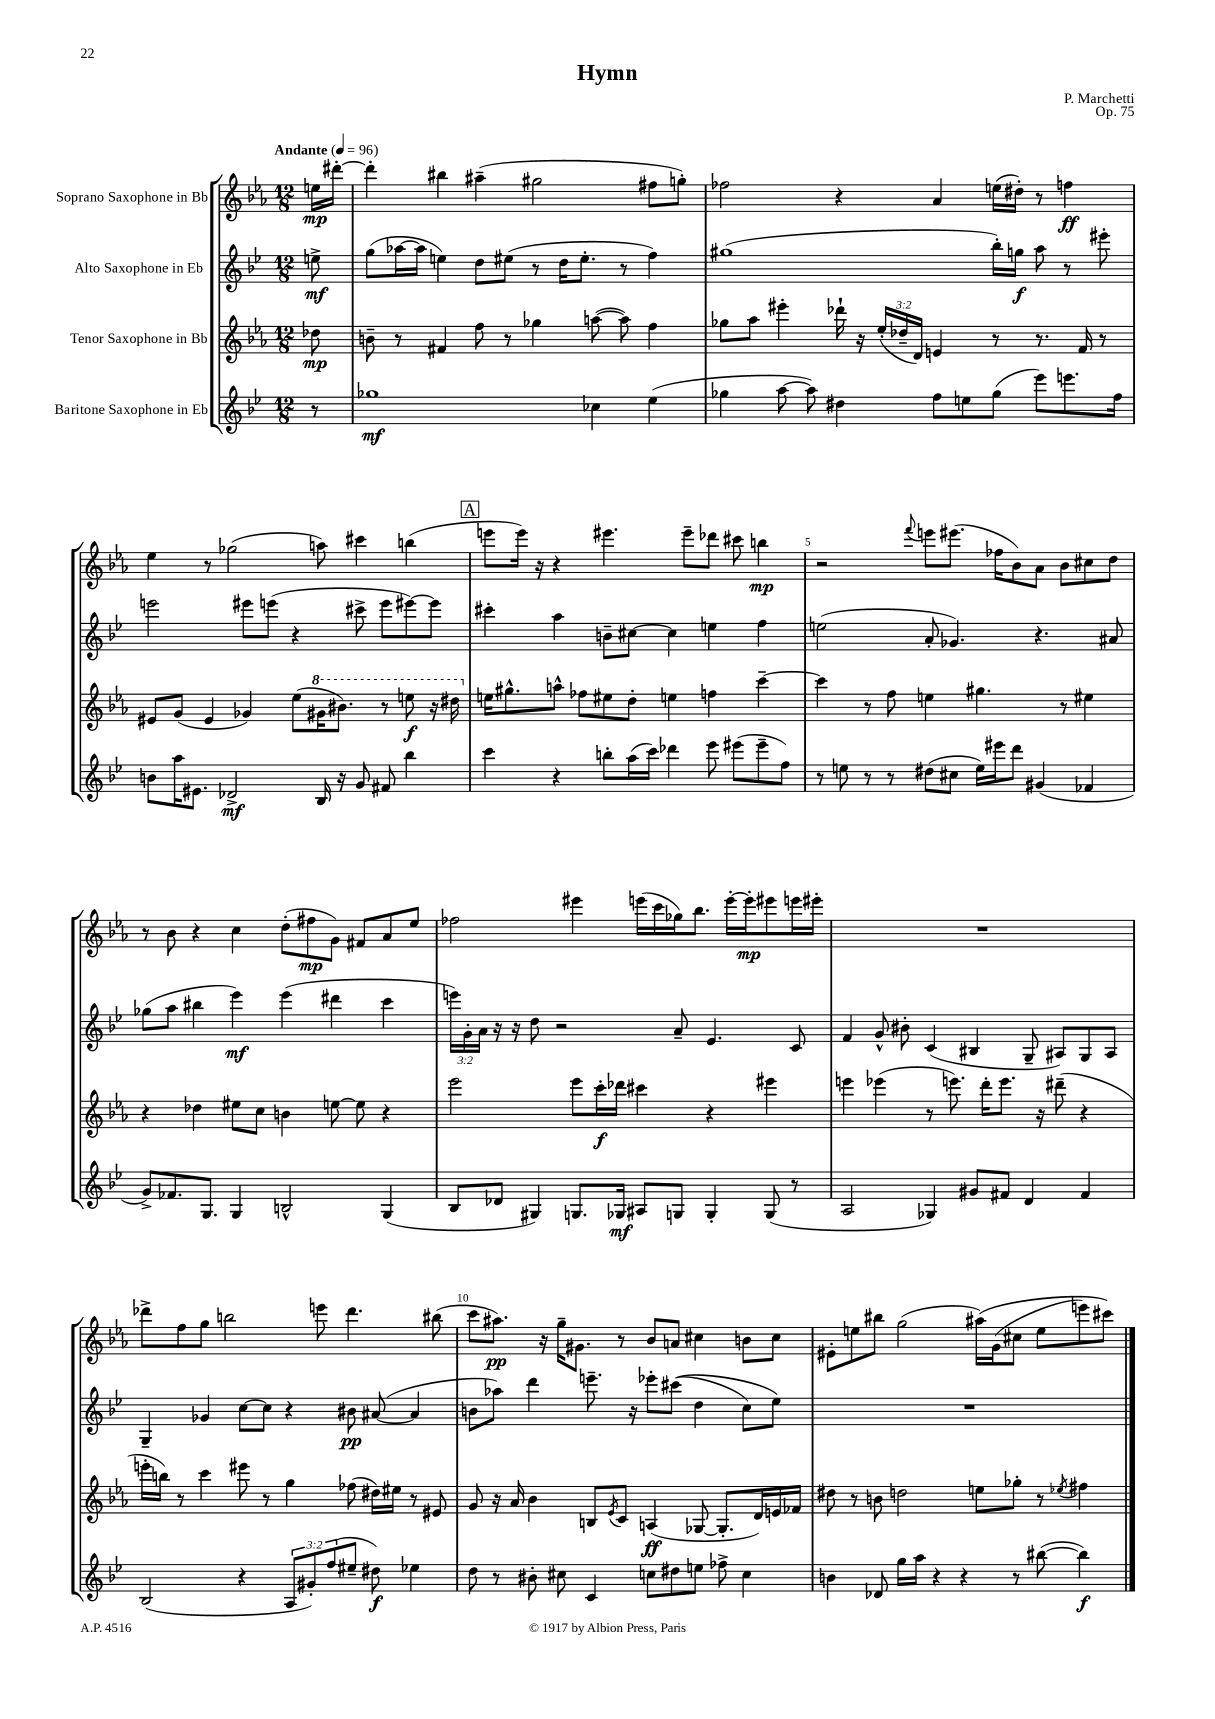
\header { title = "Hymn" composer = "P. Marchetti" opus = "Op. 75" }
<<
\new StaffGroup <<
\new Staff = "s0" \with { instrumentName = "Soprano Saxophone in Bb" } {
    \clef treble \key ees \major \numericTimeSignature \time 12/8 \partial 8 \tempo "Andante" 4 = 96
    e''16\mp dis'''16~-. |
    dis'''4-. bis''4 ais''4--( gis''2 fis''8 g''8-.) |
    fes''2 r4 aes'4 e''16( dis''16-.) r8 f''4\ff |
    ees''4 r8 ges''2( a''8) cis'''4 b''4( |
    \mark \markup { \box "A" } e'''8 e'''16) r16 r4 eis'''4. eis'''8-- des'''8 cis'''8 b''4\mp |
    r2 \appoggiatura { f'''8 } e'''8 eis'''8.( fes''16 bes'8) aes'8 bes'8 cis''8 d''8 |
    r8 bes'8 r4 c''4 d''8-.( fis''8\mp g'8) fis'8 aes'8 ees''8 |
    fes''2 eis'''4 e'''16( c'''16 ges''16) bes''8. e'''16~-. e'''16-.\mp eis'''8 e'''16 eis'''16-. |
    R1. |
    des'''8-> f''8 g''8 b''2 e'''8 des'''4. bis''8( |
    c'''8 ais''8.\pp) r16 g''16-- gis'8. r8 bes'8 a'8 cis''4 b'8 cis''8 |
    eis'8-. e''8 bis''8 g''2( ais''16)\( g'16( cis''8 e''8 e'''8) cis'''8\) \bar "|." |
}
\new Staff = "s1" \with { instrumentName = "Alto Saxophone in Eb" } {
    \clef treble \key bes \major \numericTimeSignature \time 12/8 \override Staff.TupletNumber.text = #tuplet-number::calc-fraction-text \partial 8
    e''8->\mf |
    g''8( aes''16~ aes''16 e''4) d''8 eis''8( r8 d''16 eis''8.-. r8 f''4) |
    gis''1( bes''16-.) g''16\f a''8 r8 eis'''8-. |
    e'''2 eis'''8 e'''8( r4 cis'''8-> e'''8 eis'''8~) eis'''8 |
    \mark \markup { \box "A" } cis'''4-. a''4 b'8-- cis''8~ cis''4 e''4 f''4 |
    e''2( a'8-. ges'4.) r4. ais'8 |
    ges''8( a''8 bis''4 ees'''4\mf) ees'''4( dis'''4 c'''4 |
    \tuplet 3/2 { e'''16) g'16-. a'16 } r16 r16 d''8 r2 a'8-- ees'4. c'8 |
    f'4 g'8-^ bis'8-. c'4( bis4 g8-- ais8) g8 ais8 |
    g4-- ges'4 c''8~ c''8 r4 bis'8\pp ais'8~( ais'4 |
    b'8 aes''8) d'''4 e'''8.-- r16 ees'''8-. cis'''8(\( d''4 c''8) ees''8\) |
    R1. \bar "|." |
}
\new Staff = "s2" \with { instrumentName = "Tenor Saxophone in Bb" } {
    \clef treble \key ees \major \numericTimeSignature \time 12/8 \override Staff.TupletNumber.text = #tuplet-number::calc-fraction-text \partial 8
    des''8\mp |
    b'8-- r8 fis'4 f''8 r8 ges''4 a''8~( a''8) f''4 |
    ges''8 aes''8 eis'''4-. des'''16-! r16 \tuplet 3/2 { ees''16-.( des''16-- d'16) } e'4 r8 r8. f'16 r8 |
    eis'8 g'8( eis'4 ges'4) ees''8( \ottava #1 gis''16 bis''8.) r8 e'''8\f r16 dis'''16 \ottava #0 |
    \mark \markup { \box "A" } e''16 gis''8.-^ a''8-^ fes''8 eis''8 d''8-. e''4 f''4 c'''4~-- |
    c'''4 r8 f''8 e''4 gis''4. r8 eis''4 |
    r4 des''4 eis''8 c''8 b'4 e''8~ e''8 r4 |
    ees'''2 ees'''8 c'''16-.\f des'''16 cis'''4 r4 eis'''4 |
    e'''4 ees'''4( r8 e'''8.) d'''16-. e'''8. r16 dis'''8--( r4 |
    e'''16-. b''16) r8 c'''4 eis'''8 r8 g''4 fes''8( dis''16) eis''16 r8 eis'8 |
    g'8 r16 aes'16 bes'4 b8 \acciaccatura { ees'8 } c'8 a4\ff( ges8~ ges8.-. d'16) e'16 fes'16 |
    dis''8 r8 b'8 d''2 e''8 ges''8-. r8 \acciaccatura { ees''8 } fis''4 \bar "|." |
}
\new Staff = "s3" \with { instrumentName = "Baritone Saxophone in Eb" } {
    \clef treble \key bes \major \numericTimeSignature \time 12/8 \override Staff.TupletNumber.text = #tuplet-number::calc-fraction-text \partial 8
    r8 |
    ges''1\mf ces''4 ees''4( |
    ges''4 a''8~ a''8) dis''4 f''8 e''8 ges''8( ees'''8) e'''8. f''16 |
    b'8 a''16 eis'8. des'2->\mf bes16 r16 g'8 fis'8 bes''4 |
    \mark \markup { \box "A" } c'''4 r4 b''8-. a''16( c'''16) des'''4 ees'''8 eis'''8( eis'''8-- f''8) |
    r8 e''8 r8 r8 dis''8( cis''8 e''16) eis'''16 d'''8 gis'4( fes'4 |
    g'8->) fes'8. g8. g4 b2-^ g4( |
    bes8 des'8 gis4) g8. ges16\mf ais8 g8 g4-. g8( r8 |
    a2 ges4) gis'8 fis'8 d'4 fis'4 |
    bes2( r4 \tuplet 3/2 { a8 gis'8-.) f''8( } eis''8-- dis''8\f) ees''4 |
    d''8 r8 bis'8-. cis''8 c'4 c''8 dis''8 e''8 fes''8-> c''4 |
    b'4 des'8 g''16 a''16 r4 r4 r8 bis''8~( bis''4\f) \bar "|." |
}
>>
>>
\layout { \context { \Score \override BarNumber.break-visibility = ##(#f #t #t) barNumberVisibility = #(every-nth-bar-number-visible 5) } }
